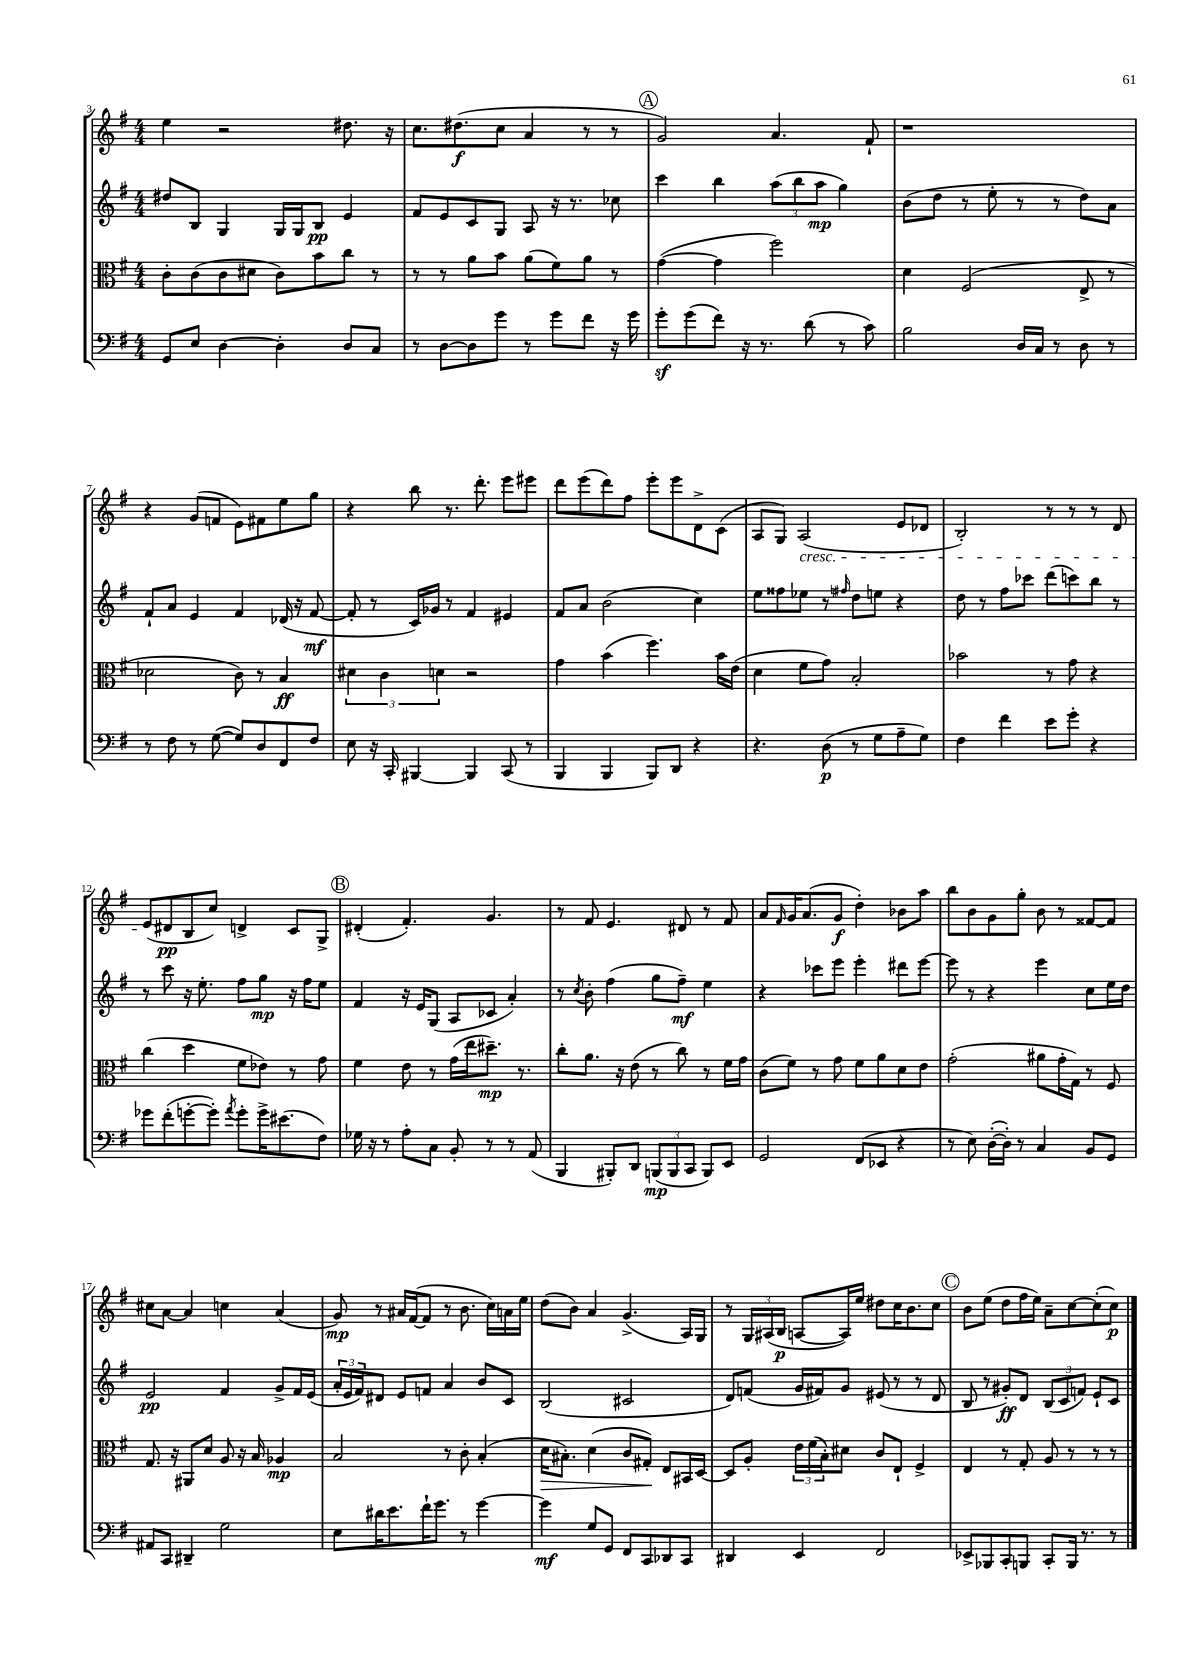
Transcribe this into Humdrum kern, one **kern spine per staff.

**kern	**kern	**kern	**kern
*staff4	*staff3	*staff2	*staff1
*clefF4	*clefC3	*clefG2	*clefG2
*k[f#]	*k[f#]	*k[f#]	*k[f#]
*M4/4	*M4/4	*M4/4	*M4/4
8GG	8c'	8dd#	4ee
8E	(8c	8B	.
[4D	8c	4G	2r
.	8d#	.	.
4D']	8c)	16G	.
.	.	16G	.
.	8b	8B	.
8D	8cc	4e	8.dd#
8C	8r	.	.
.	.	.	16r
=	=	=	=
8r	8r	8f#	8.cc
[8D	8r	8e	.
.	.	.	(8.dd#
8D]	8a	8c	.
8g	8b	8G	8cc
8r	(8a	8A	4a
8g	8f#)	16r	.
.	.	8.r	.
8f#	8a	.	8r
16r	8r	8cc-	8r
16g	.	.	.
=	=	=	=
8g'	([4g	4ccc	2g)
(8g	.	.	.
8f#)	4g]	4bb	.
16r	.	.	.
8.r	.	.	.
.	2ff#)	(12aa	4.a
.	.	12bb	.
(8d	.	.	.
.	.	12aa	.
8r	.	4gg)	.
8c)	.	.	8f#`
=	=	=	=
2B	4d	(8b	1r
.	.	8dd	.
.	(2F#	8r	.
.	.	8ee'	.
16D	.	8r	.
16C	.	.	.
8r	.	8r	.
8D	8E^	8dd)	.
8r	8r	8a	.
=	=	=	=
8r	2d-	8f#`	4r
8F#	.	8a	.
8r	.	4e	(8g
([8G	.	.	8f
8G])	8c)	4f#	8e)
8D	8r	.	8f#
8FF#	4B	(16d-	8ee
.	.	16r	.
8F#	.	[8f#	8gg
=	=	=	=
8E	6d#	8f#']	4r
16r	.	8r	.
.	6c	.	.
16CC'	.	.	.
[4BBB#	.	16c)	8bb
.	.	16g-	.
.	6d	.	.
.	.	8r	8.r
4BBB#]	2r	4f#	.
.	.	.	8.ddd'
(8CC	.	4e#	8eee
8r	.	.	8eee#
=	=	=	=
4BBB	4g	8f#	8ddd
.	.	8a	(8eee
4BBB	(4b	(2b	8ddd)
.	.	.	8ff#
8BBB)	4.ff#)	.	8eee'
8DD	.	.	8eee
4r	.	4cc)	8d^
.	16b	.	(8c
.	(16e	.	.
=	=	=	=
4.r	4d	8ee	8A
.	.	8ff##	8G)
.	8f#	8ee-	(2A
(8D	8g)	8r	.
.	.	16qqff#	.
8r	2B'	8dd	.
8G	.	8ee	.
8A~	.	4r	8e
8G)	.	.	8d-
=	=	=	=
4F#	2b-	8dd	2B')
.	.	8r	.
4f#	.	8ff#	.
.	.	8ccc-	.
8e	8r	(8ddd	8r
8g'	8g	8ccc)	8r
4r	4r	8bb	8r
.	.	8r	8d
=	=	=	=
8g-	(4cc	8r	(8e
(8f#'	.	8ccc	8d#
[8g'	4dd	16r	8B
.	.	8.ee'	.
8g'])	.	.	8cc)
8qa	.	.	.
8g'	8f#	8ff#	4d^
16g^	8e-)	8gg	.
(8.e#	.	.	.
.	8r	16r	8c
.	.	16ff#	.
8F#)	8g	8ee	8G^
=	=	=	=
16G-	4f#	4f#	(4d#'
16r	.	.	.
8r	.	.	.
8A'	8e	16r	4.f#')
.	.	16e	.
8C	8r	(8G	.
8BB'	(16g	8A	.
.	16ee	.	.
8r	8.dd#~)	8c-	4.g
8r	.	4a')	.
.	8.r	.	.
(8AA	.	.	.
=	=	=	=
4BBB	8cc'	8r	8r
.	.	8qcc	.
.	8.a	8b'	8f#
8BBB#')	.	(4ff#	4.e
.	16r	.	.
8DD	(8e	.	.
(12BBB	8r	8gg	.
12BBB	.	.	.
.	8cc)	8ff#~)	8d#
12CC	.	.	.
8BBB)	8r	4ee	8r
8EE	16f#	.	8f#
.	16g	.	.
=	=	=	=
2GG	(8c	4r	8a
.	.	.	16qqf#
.	8f#)	.	16g
.	.	.	(8.a
.	8r	8ccc-	.
.	8g	8eee	8g
(8FF#	8f#	4eee'	4dd')
8EE-	8a	.	.
4r	8d	8ddd#	8b-
.	8e	[8eee	8aa
=	=	=	=
8r	(2g'	8eee]	8bb
8E)	.	8r	8b
([16D'	.	4r	8g
16D'])	.	.	.
8r	.	.	8gg'
4C	8a#	4eee	8b
.	16g'	.	8r
.	16G)	.	.
8BB	8r	8cc	[8f##
8GG	8F#	16ee	8f##]
.	.	16dd	.
=	=	=	=
8AA#	8.G	2e	8cc#
8CC	.	.	[8a
.	16r	.	.
4DD#~	8AA#	.	4a]
.	8d	.	.
2G	8A	4f#	4cc
.	16r	.	.
.	16B	.	.
.	4A-	8g^	(4a
.	.	16f#	.
.	.	(16e	.
=	=	=	=
8E	2B	24a'	8g)
.	.	24e	.
.	.	24f#)	.
16d#	.	8d#	8r
8.e	.	.	.
.	.	8e	16a#
.	.	.	([16f#
16f#`	.	8f	8f#]
8.g	.	.	.
.	8r	4a	8r
8r	8c'	.	8.b
[4g	(4B'	8b	.
.	.	.	16cc)
.	.	8c	16a
.	.	.	16ee
=	=	=	=
4g]	16d	(2B	(8dd
.	8.B#')	.	.
.	.	.	8b)
8G	(4d	.	4a
8GG	.	.	.
8FF#	8c	2c#	(4.g^
8CC	8G#')	.	.
8DD-	8E	.	.
8CC	16BB#	.	16A)
.	[16D	.	16G
=	=	=	=
4DD#	8D]	8d)	8r
.	8A'	(8f	24G
.	.	.	(24A#
.	.	.	24B
4EE	24e	16g	[8A
.	(24f#	.	.
.	.	16f#)	.
.	24B')	.	.
.	8d#	8g	16A])
.	.	.	16ee
2FF#	8c	(8e#	8dd#
.	8E`	8r	16cc
.	.	.	8.b
.	4F#^	8r	.
.	.	8d	8cc
=	=	=	=
8EE-^	4E	8B	8b
8BBB-	.	8r	(8ee
8CC'	8r	8g#')	8dd
8BBB	8G'	8d	16ff#
.	.	.	16ee)
8CC'	8A	(12B	8a~
.	.	12c	.
16BBB	8r	.	[8cc
.	.	12f)	.
8.r	.	.	.
.	8r	8e`	(8cc']
8r	8r	8c	8cc)
==	==	==	==
*-	*-	*-	*-
